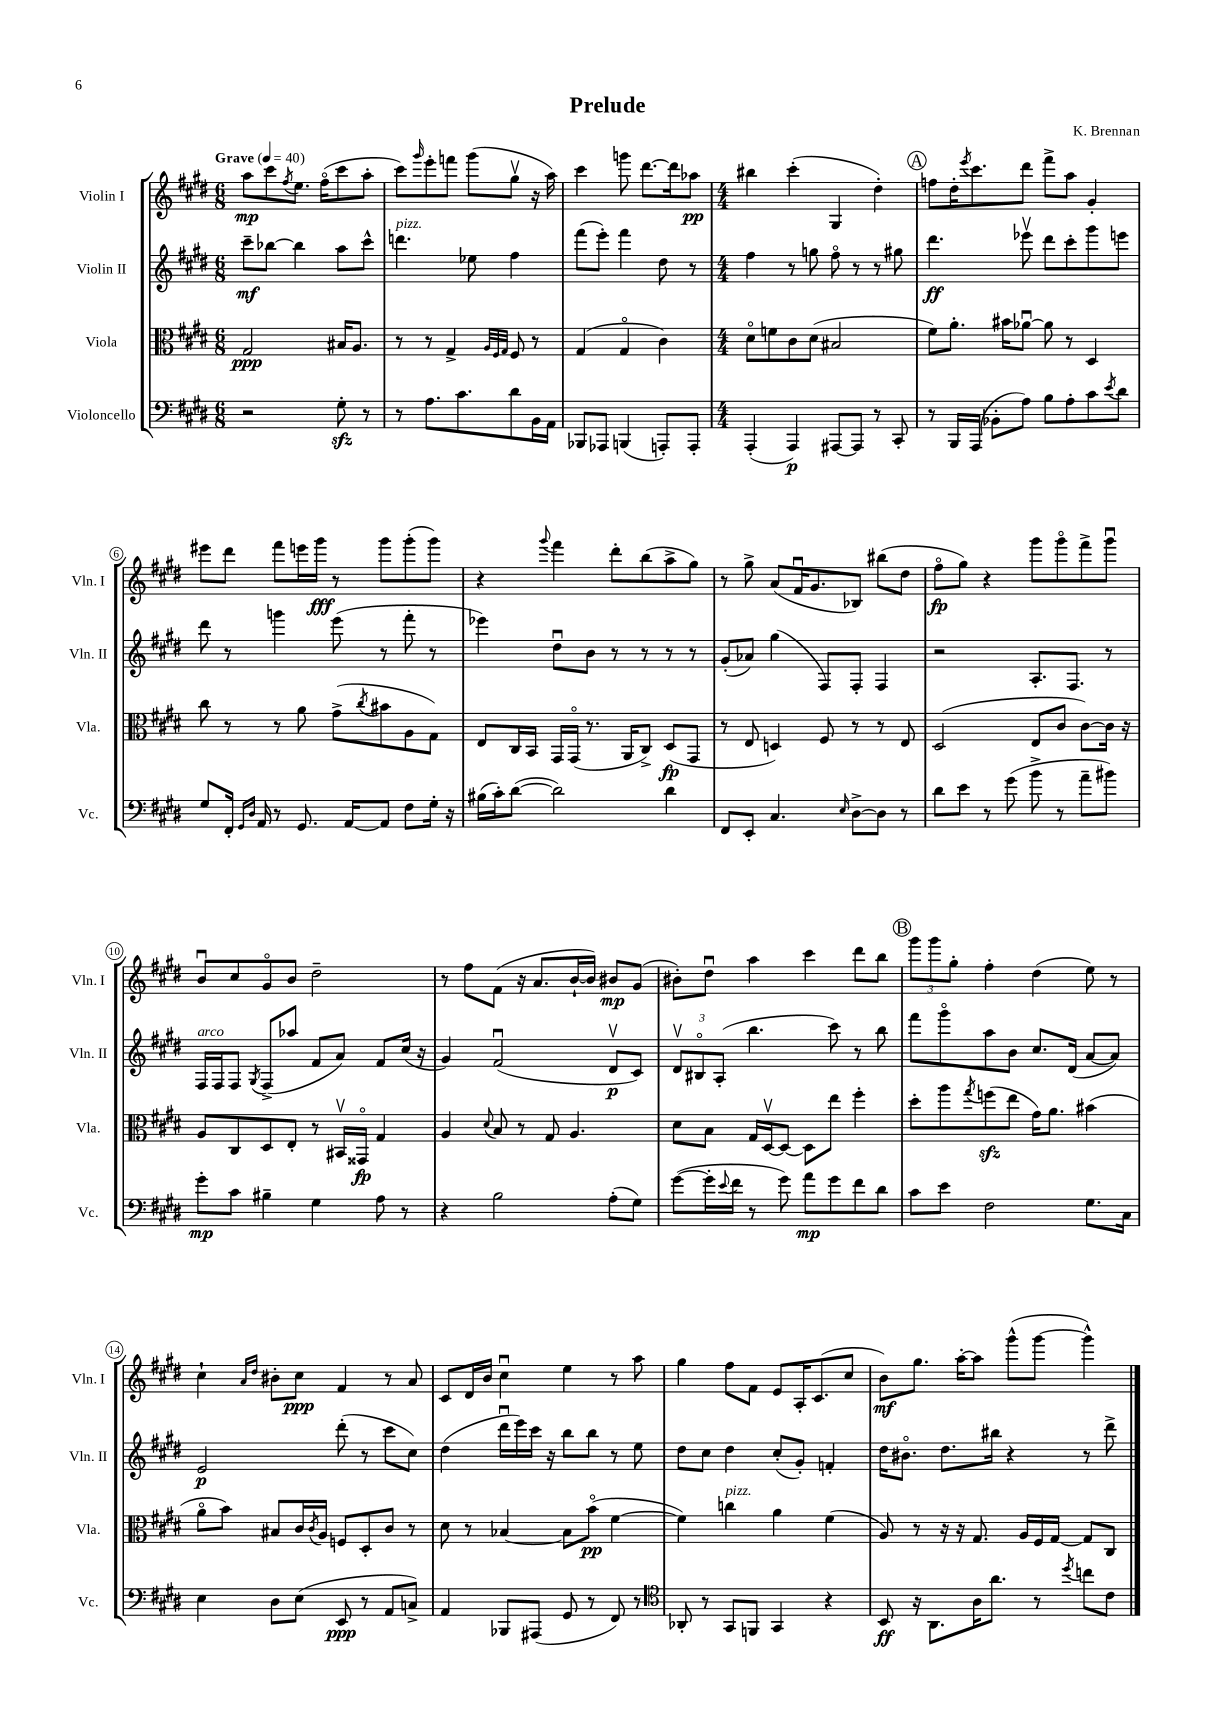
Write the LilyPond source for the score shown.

\header { title = "Prelude" composer = "K. Brennan" }
<<
\new StaffGroup <<
\new Staff = "s0" \with { instrumentName = "Violin I" shortInstrumentName = "Vln. I" } {
    \clef treble \key e \major \numericTimeSignature \time 6/8 \tempo "Grave" 4 = 40
    a''8\mp cis'''8 \acciaccatura { fis''8 } e''8. fis''16\flageolet( cis'''8 a''8-. |
    cis'''8) \grace { gis'''16 } e'''8-. f'''8 gis'''8( gis''8\upbow r16 a''16) |
    cis'''4 g'''8 dis'''8.~ dis'''16 aes''8\pp |
    \numericTimeSignature \time 4/4 bis''4 cis'''4-.( gis4 dis''4-.) |
    \mark \markup { \circle "A" } f''8 dis''16-. \acciaccatura { e'''8 } cis'''8. dis'''8 fis'''8-> a''8 gis'4-. |
    eis'''8 dis'''8 fis'''8 e'''16 gis'''16\fff r8 gis'''8 gis'''8-.( gis'''8) |
    r4 \appoggiatura { gis'''8 } fis'''4 dis'''8-. b''8( a''8-> gis''8) |
    r8 gis''8-> a'8( fis'16\downbow gis'8. bes8) bis''8( dis''8 |
    fis''8\flageolet\fp gis''8) r4 gis'''8 gis'''8\flageolet fis'''8-> gis'''8\downbow |
    b'8\downbow cis''8 gis'8\flageolet b'8 dis''2-- |
    r8 fis''8 fis'8( r16 a'8. b'16~-! b'16) bis'8\mp gis'8( |
    bis'8-.) dis''8\downbow a''4 cis'''4 dis'''8 b''8 |
    \mark \markup { \circle "B" } \tuplet 3/2 { gis'''8 gis'''8 gis''8-. } fis''4-. dis''4( e''8) r8 |
    cis''4-! \grace { a'16 dis''16 } bis'8-. cis''8\ppp fis'4 r8 a'8 |
    cis'8 dis'16 b'16 cis''4\downbow e''4 r8 a''8 |
    gis''4 fis''8 fis'8 e'8 a16-. cis'8.( cis''8 |
    b'8\mf) gis''8. a''16~-. a''8 gis'''8-^( gis'''8~ gis'''4-^) \bar "|." |
}
\new Staff = "s1" \with { instrumentName = "Violin II" shortInstrumentName = "Vln. II" } {
    \clef treble \key e \major \numericTimeSignature \time 6/8
    cis'''8--\mf bes''8~ bes''4 a''8 cis'''8-^ |
    d'''4.^\markup { \italic "pizz." } ees''8 fis''4 |
    fis'''8( e'''8-.) fis'''4 dis''8 r8 |
    \numericTimeSignature \time 4/4 fis''4 r8 g''8 fis''8\flageolet r8 r8 gis''8 |
    \mark \markup { \circle "A" } dis'''4.\ff ees'''8\upbow dis'''8 cis'''8-. gis'''8 e'''8 |
    dis'''8 r8 g'''4 e'''8( r8 fis'''8-. r8 |
    ees'''4) dis''8\downbow b'8 r8 r8 r8 r8 |
    gis'8-.( aes'8) gis''4( fis8) fis8-. fis4 |
    r2 a8.-. fis8. r8 |
    fis16^\markup { \italic "arco" } fis16 fis8 \acciaccatura { gis8 } fis8->( aes''8 fis'8 a'8) fis'8 cis''16( r16 |
    gis'4) fis'2\downbow( dis'8\upbow\p cis'8) |
    \tuplet 3/2 { dis'8\upbow bis8\flageolet a8-.( } b''4. cis'''8) r8 b''8 |
    \mark \markup { \circle "B" } fis'''8 gis'''8\flageolet a''8 b'8 cis''8. dis'16( a'8~ a'8) |
    e'2\p dis'''8-.( r8 cis'''8 cis''8) |
    dis''4( dis'''16\downbow e'''16) cis'''16 r16 b''8 b''8 r8 e''8 |
    dis''8 cis''8 dis''4 cis''8-.( gis'8-.) f'4-. |
    dis''16 bis'8.\flageolet dis''8. bis''16 r4 r8 dis'''8-> \bar "|." |
}
\new Staff = "s2" \with { instrumentName = "Viola" shortInstrumentName = "Vla." } {
    \clef alto \key e \major \numericTimeSignature \time 6/8
    gis2\ppp bis16 a8. |
    r8 r8 gis4-> \grace { a32 fis32 gis32 } fis8 r8 |
    gis4( gis4\flageolet cis'4) |
    \numericTimeSignature \time 4/4 dis'8\flageolet f'8 cis'8 dis'8( bis2 |
    \mark \markup { \circle "A" } fis'8) a'8.-. bis'16 aes'8~\downbow aes'8 r8 dis4 |
    cis''8 r8 r8 a'8 gis'8->( \acciaccatura { cis''8 } bis'8 a8 gis8) |
    e8 cis16 b,16 gis,16 gis,16\flageolet( r8. a,16 cis8->) dis8\fp( gis,8 |
    r8 e8 d4) fis8 r8 r8 e8 |
    dis2( e8 cis'8 cis'8~) cis'16 r16 |
    a8 cis8 dis8 e8-. r8 bis,16\upbow gisis,16\flageolet\fp gis4 |
    a4 \appoggiatura { dis'8 } b8 r8 gis8 a4. |
    dis'8 b8 gis16 dis16~\upbow dis8~ dis8 e''8 fis''4-. |
    \mark \markup { \circle "B" } dis''8-. a''8 \acciaccatura { gis''8 } f''8\sfz( e''8 gis'16) a'8. bis'4( |
    a'8\flageolet b'8) bis8 cis'16 \acciaccatura { cis'8 } a16 f8 dis8-. cis'8 r8 |
    dis'8 r8 bes4~ bes8 b'8\flageolet\pp( fis'4~ |
    fis'4) c''4^\markup { \italic "pizz." } a'4 fis'4( |
    a8) r8 r16 r16 gis8. a16 fis16 gis16~ gis8 cis8 \bar "|." |
}
\new Staff = "s3" \with { instrumentName = "Violoncello" shortInstrumentName = "Vc." } {
    \clef bass \key e \major \numericTimeSignature \time 6/8
    r2 gis8-.\sfz r8 |
    r8 a8. cis'8. dis'8 b,16 a,16 |
    bes,,8 aes,,8 b,,4( a,,8-.) a,,8-. |
    \numericTimeSignature \time 4/4 a,,4-.( a,,4\p) ais,,8~ ais,,8 r8 cis,8-. |
    \mark \markup { \circle "A" } r8 b,,16 a,,16( bes,8-. a8) b8 a8-. cis'8 \acciaccatura { e'8 } dis'8 |
    gis8 fis,16-. \grace { gis,16 dis16 } a,16 r8 gis,8. a,16~ a,8 fis8 gis16-. r16 |
    bis16( cis'16-.) dis'8~( dis'2) dis'4 |
    fis,8 e,8-. cis4. \grace { e16 } dis8~-> dis8 r8 |
    dis'8 e'8 r8 gis'8( b'8-> r8 a'8-- bis'8) |
    gis'8-.\mp cis'8 bis4-- gis4 a8 r8 |
    r4 b2 a8-.( gis8) |
    gis'8~( gis'16-. \appoggiatura { e'8 } fis'16 r8 gis'8) a'8\mp gis'8 fis'8 dis'8 |
    \mark \markup { \circle "B" } cis'8 e'8 fis2 gis8. cis16 |
    e4 dis8 e8( e,8\ppp r8 a,8 c8->) |
    a,4 bes,,8 ais,,8( gis,8 r8 fis,8) r8 |
    \clef tenor aes,8-. r8 gis,8 f,8 gis,4 r4 |
    b,8\ff r16 a,8. a16 a'8. r8 \acciaccatura { dis''8 } c''8 cis'8 \bar "|." |
}
>>
>>
\layout { \context { \Score \override BarNumber.stencil = #(make-stencil-circler 0.1 0.3 ly:text-interface::print) } }
